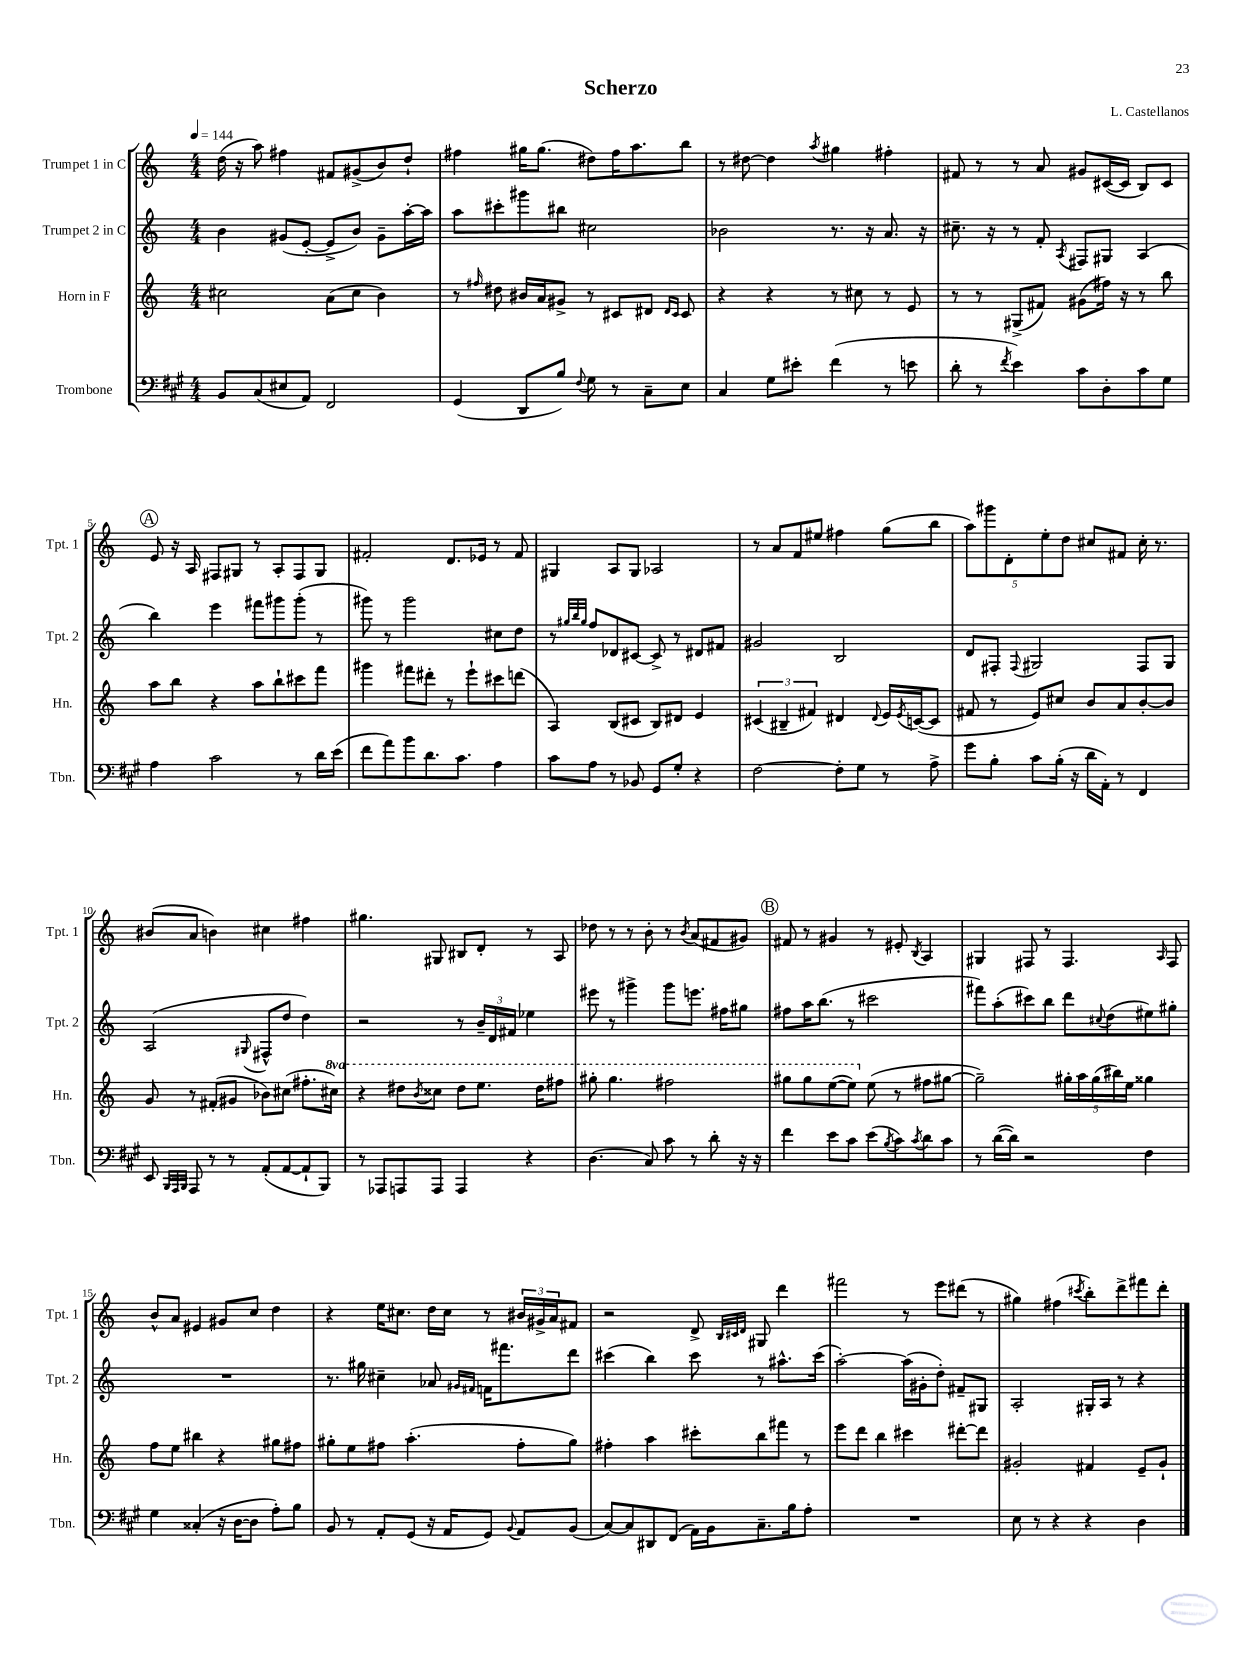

**kern	**kern	**kern	**kern
*staff4	*staff3	*staff2	*staff1
*clefF4	*clefG2	*clefG2	*clefG2
*k[f#c#g#]	*k[]	*k[]	*k[]
*M4/4	*M4/4	*M4/4	*M4/4
*MM144	*MM144	*MM144	*MM144
8BB	2cc#	4b	(16dd
.	.	.	16r
(8C#	.	.	8aa)
8E#	.	(8g#	4ff#
8AA)	.	[8e'	.
2FF#	(8a	8e^]	8f#
.	8cc#	8b)	(8g#^
.	4b)	8g#~	8b)
.	.	[16aa'	8dd`
.	.	16aa]	.
=	=	=	=
(4GG#	8r	8aa	4ff#
.	16qqff#	.	.
.	8dd#	8ccc#'	.
8DD	16b#	8ggg#	16gg#
.	16a	.	(8.gg#
8B)	8g#^	8bb#	.
8qqF#	.	.	.
8G#	8r	2cc#	8dd#)
8r	8c#	.	16ff#
.	.	.	8.aa
8C#~	8d#	.	.
.	16qqd#	.	.
.	16qqc#	.	.
8E	8c#	.	8bb
=	=	=	=
4C#	4r	2b-	8r
.	.	.	[8dd#
8G#	4r	.	4dd#]
8e#'	.	.	.
.	.	.	8qaa
(4f#	8r	8.r	4gg#
.	8cc#	.	.
.	.	16r	.
8r	8r	8.a	4ff#'
8e	8e	.	.
.	.	16r	.
=	=	=	=
8d'	8r	8.cc#~	8f#
8r	8r	.	8r
.	.	16r	.
8qf#	.	.	.
4e)	(8G#^	8r	8r
.	8f#)	8f'	8a
.	.	8qA	.
8c#	(8g#	8F#	8g#
8D'	16ff#)	8G#	([16c#
.	16r	.	16c#]
8c#	8r	(4A	8B)
8G#	8bb	.	8c#
=	=	=	=
4A	8aa	4bb)	8e
.	8bb	.	16r
.	.	.	16A
2c#	4r	4eee	8F#
.	.	.	8G#
.	8aa	8fff#	8r
.	8bb`	8ggg#	8A'
8r	8ccc#	(8ggg#'	8F#
16d	8fff	8r	8G#
(16e	.	.	.
=	=	=	=
8f#	4ggg#	8ggg#)	2f#'
8a)	.	8r	.
8b	8fff#	2ggg#	.
8.d	8ddd#'	.	.
.	8r	.	8.d
8.c#	.	.	.
.	8eee`	.	.
.	.	.	16e-
4A	8ccc#	8cc#	8r
.	(8ddd	8dd	8f#
=	=	=	=
8c#	4A)	8r	4G#
.	.	32qqgg#	.
.	.	32qqbb	.
.	.	32qqgg#	.
8A	.	8ff	.
8r	(8B	8d-	8A
8BB-	8c#	[8c#	8G#
8GG#	8B)	8c#^]	2A-
8G#'	8d#	8r	.
4r	4e	8d#	.
.	.	8f#	.
=	=	=	=
[2F#	(6c#	2g#	8r
.	.	.	8a
.	6B#~	.	.
.	.	.	8f
.	6f#)	.	.
.	.	.	8ee#
8F#']	4d#	2B	4ff#
8G#	.	.	.
.	8qqd#	.	.
8r	16e	.	(8gg
.	8qe	.	.
.	([16c	.	.
8A^	8c]	.	8bb
=	=	=	=
8g#	8f#	8d	10aa)
.	.	.	10ggg#
8B'	8r	8F#'	.
.	.	.	10d'
.	.	8qqF#	.
8c#	8e)	2G#	.
.	.	.	10ee'
(16B'	8cc#	.	.
.	.	.	10dd
16r	.	.	.
16d	8b	.	8cc#
16AA')	.	.	.
8r	8a	.	8f#
4FF#	[8b'	8F#	16cc#'
.	.	.	8.r
.	8b]	8G#	.
=	=	=	=
8EE	8g	(2A	(8b#
32qqBBB	.	.	.
32qqAAA	.	.	.
32qqBBB	.	.	.
8AAA	8r	.	8a
8r	(8f#'	.	4b)
8r	8g#	.	.
.	.	8qqG#	.
(8AA'	8b-)	8F#^^	4cc#
[8AA	(8cc#	8dd	.
8AA`]	8.ff#'	4dd)	4ff#
8BBB)	.	.	.
.	16ccc#)	.	.
=	=	=	=
8r	4r	2r	4.gg#
8AAA-	.	.	.
8AAA	8ddd#	.	.
.	8qbb	.	.
8AAA	8ccc##	.	8G#
4AAA	8ddd#	8r	8B#
.	8.eee	24b~	8d'
.	.	24d	.
.	.	24f#	.
4r	.	4ee-	8r
.	16ddd#	.	.
.	8fff#	.	8A
=	=	=	=
(4.D	8ggg#'	8eee#	8dd-
.	4.ggg#	8r	8r
.	.	4ggg#^	8r
8C#)	.	.	8b'
8c#	2fff#	8ggg#	8r
.	.	.	8qb
8r	.	8.eee	(8a
8d'	.	.	8f#
.	.	16ff#	.
16r	.	8gg#	8g#)
16r	.	.	.
=	=	=	=
4f#	8ggg#	8ff#	8f#
.	8ggg#	16aa	8r
.	.	(8.bb	.
8e	([8eee	.	4g#
8c#	8eee])	8r	.
(8e	(8ee	2ccc#	8r
8qB	.	.	.
8c#)	8r	.	8e#'
8qc#	.	.	8qB
8d	8ff#	.	4A
8c#	[8gg#	.	.
=	=	=	=
8r	2gg#~])	8fff#)	4G#
([16d	.	(8aa'	.
16d])	.	.	.
2r	.	8ccc#)	8F#
.	.	8bb	8r
.	20gg#'	8ddd	4.F#
.	20aa	.	.
.	(20gg#	.	.
.	.	8qqcc#	.
.	.	(8dd	.
.	20bb#)	.	.
.	20ee	.	.
4F#	4gg##	8ee#)	.
.	.	.	16qqA
.	.	8gg#'	8F#
=	=	=	=
4G#	8ff	1r	8b^^
.	8ee	.	8a
(4C##'	4bb#	.	4e#
16r	4r	.	8g#
[16D	.	.	.
8D]	.	.	8cc
8A')	8gg#	.	4dd
8B	8ff#	.	.
=	=	=	=
8BB	8gg#'	8.r	4r
8r	8ee	.	.
.	.	16gg#	.
8AA'	8ff#	4cc#~	16ee
.	.	.	8.cc#
(8GG#	(4.aa'	.	.
16r	.	8a-	16dd
16AA	.	.	16cc#
.	.	16qqg#	.
.	.	16qqf#	.
8GG#)	.	16f	8r
.	.	8.fff#	.
8qqBB	.	.	.
8AA	8ff#'	.	24b#
.	.	.	24g#^
.	.	.	24a
(8BB	8gg#)	8ddd	8f#
=	=	=	=
[8C#)	4ff#'	(4ccc#	2r
8C#]	.	.	.
8DD#	4aa	4bb)	.
(8FF#	.	.	.
16AA)	8ccc#'	8ccc#	8d^
16BB	.	.	.
.	.	.	32qqB
.	.	.	32qqc#
.	.	.	32qqd
8.C#~	8bb	8r	8G#
.	8fff#	8.aa#^^	4ddd
16B	.	.	.
8A'	8r	.	.
.	.	(16ccc#	.
=	=	=	=
1r	8eee	[2aa')	2fff#
.	8ddd	.	.
.	4bb	.	.
.	4ccc#	(16aa]	8r
.	.	16g#'	.
.	.	8dd')	8eee
.	[8ddd#'	8f#~	(8ddd#
.	8ddd#]	8G#	8r
=	=	=	=
8E	2g#'	2A'	4gg#)
8r	.	.	.
4r	.	.	(4ff#
.	.	.	8qccc#
4r	4f#	16G#'	8bb')
.	.	16A	.
.	.	8r	8ddd^
4D	8e~	4r	8fff#
.	8g#`	.	8ddd'
==	==	==	==
*-	*-	*-	*-
